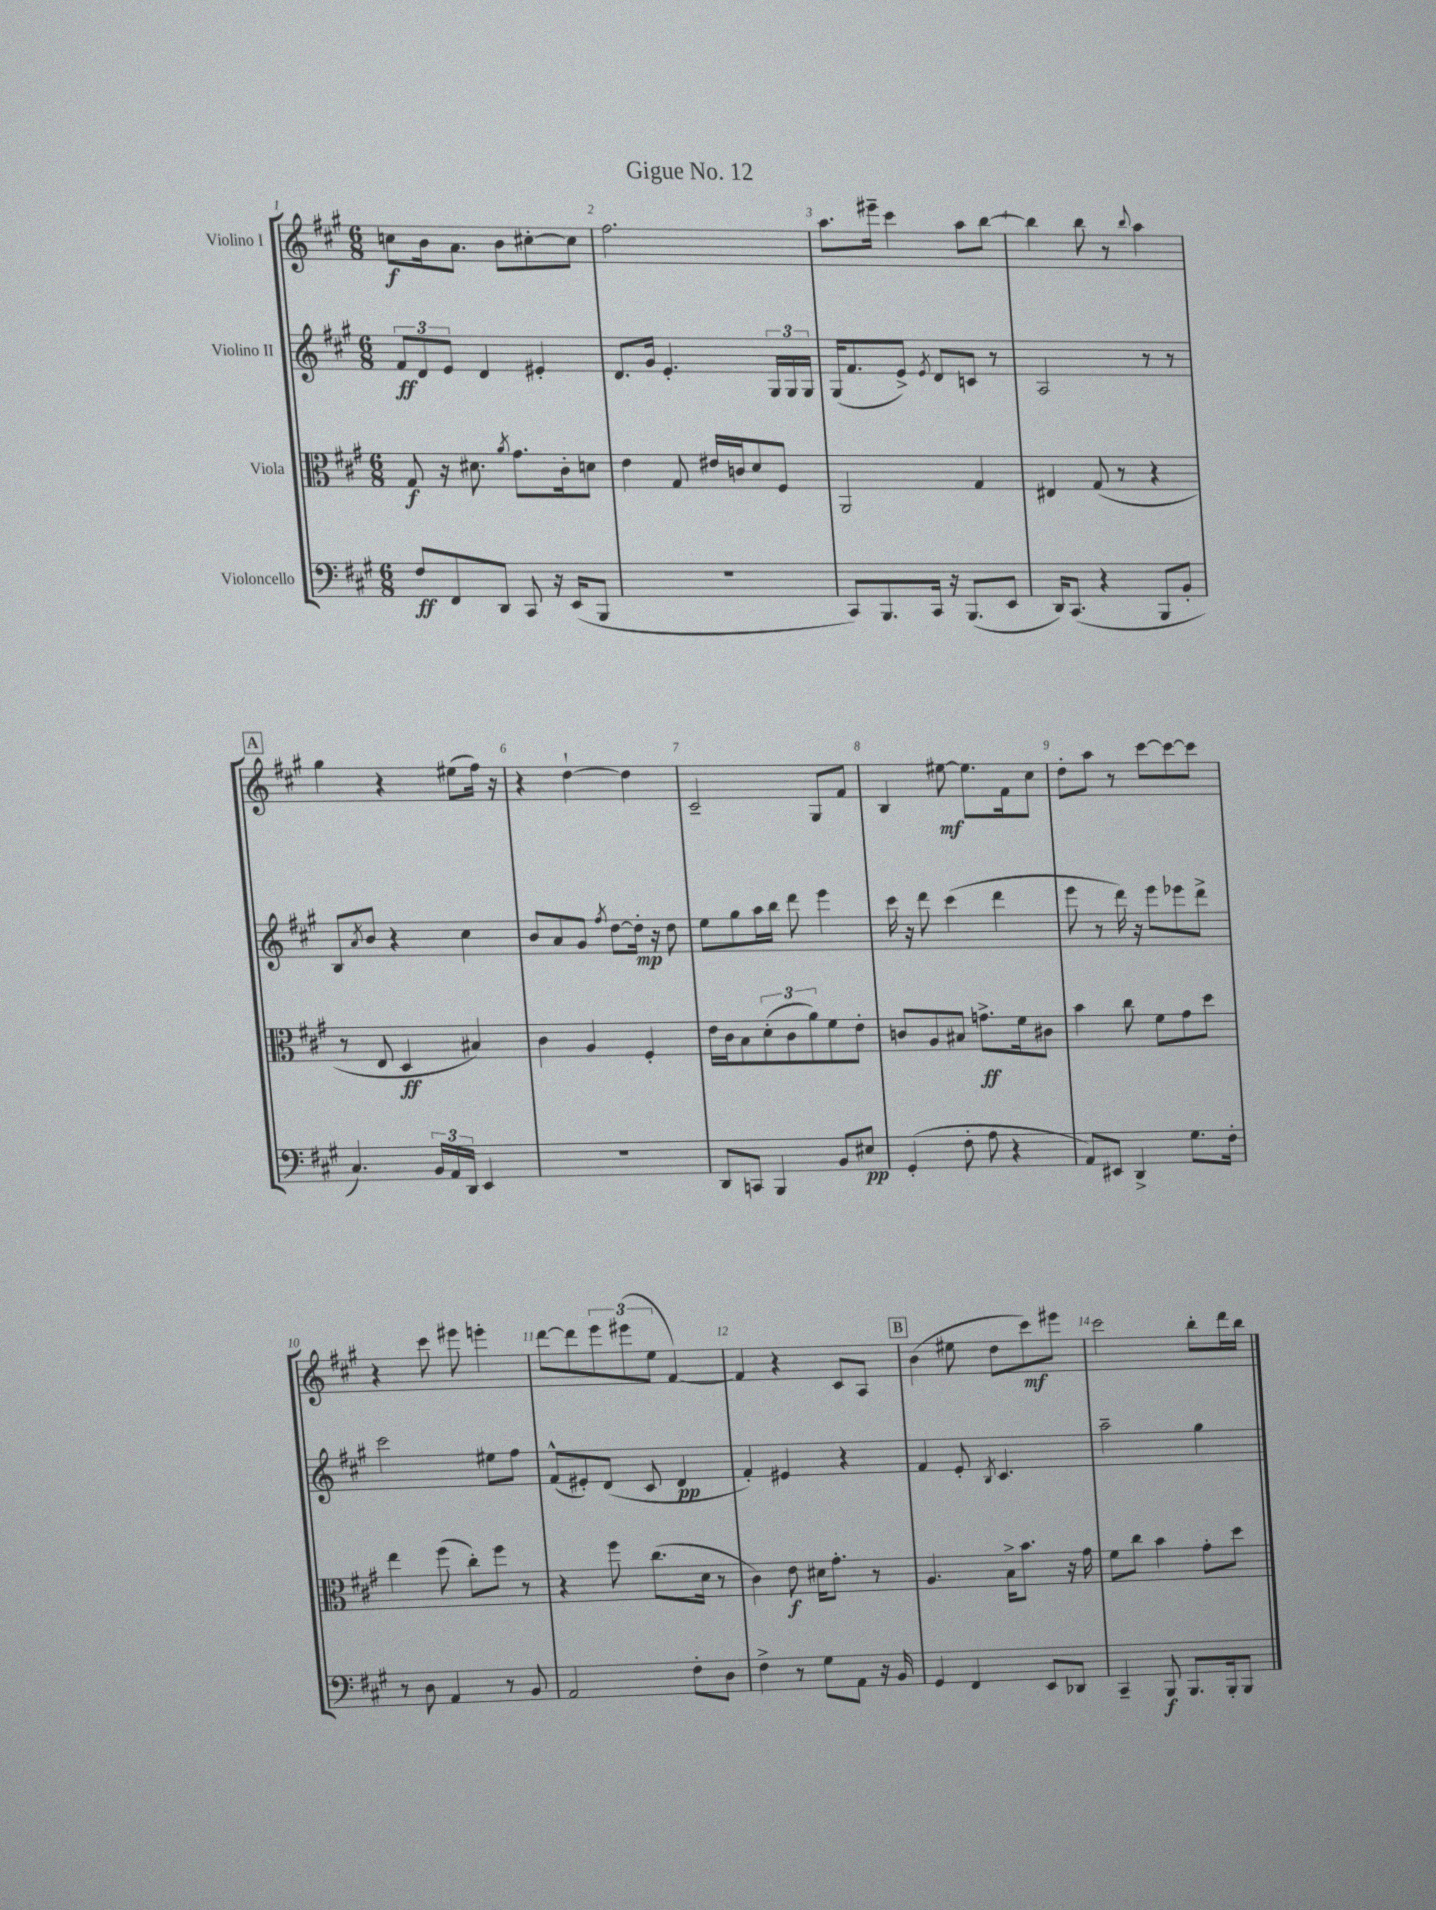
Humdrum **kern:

**kern	**kern	**kern	**kern
*staff4	*staff3	*staff2	*staff1
*clefF4	*clefC3	*clefG2	*clefG2
*k[f#c#g#]	*k[f#c#g#]	*k[f#c#g#]	*k[f#c#g#]
*M6/8	*M6/8	*M6/8	*M6/8
8F#/L	8G#/	12f#/L	8cc\L
.	.	12d/	.
8FF#/	16r	.	16b\k
.	.	12e/J	.
.	8.d#\	.	8.a\J
8DD/J	.	4d/	.
.	8qa/	.	.
8CC#/	8.g#\L	.	8b\L
16r	.	4e#'/	[8cc#'\
(16EE/LK	16c#'\k	.	.
8BBB/J	8d\J	.	8cc#\]J
=	=	=	=
2.r	4e\	8.d/L	2.ff#\
.	.	16g#/Jk	.
.	8G#/	4.e'/	.
.	16e#/LL	.	.
.	16c/J	.	.
.	8d/	.	.
.	8F#/J	24G#/LL	.
.	.	24G#/	.
.	.	24G#/JJ	.
=	=	=	=
8CC#/L)	2AA/	(16G#/LK	8.aa\L
.	.	8.f#/	.
8.BBB/	.	.	.
.	.	.	16eee#~\Jk
.	.	8e^/J)	4ccc#\
16CC#/Jk	.	.	.
.	.	8qe/	.
16r	.	8d/L	.
(8.BBB/L	.	.	.
.	4G#/	8c/J	8aa\L
8EE/J	.	8r	[8bb\J
=	=	=	=
16DD/LK)	4E#/	2A/	4bb\]
(8.CC#/J	.	.	.
4r	(8G#/	.	8bb\
.	8r	.	8r
.	.	.	8qqbb/
8BBB/L	4r	8r	4aa\
8BB'/J	.	8r	.
=	=	=	=
4.C#/)	8r	8B/L	4gg#\
.	.	8qa/	.
.	8E/	8b/J	.
.	4D/	4r	4r
24BB/LL	.	.	.
24AA/	.	.	.
24DD/JJ	.	.	.
4EE/	4B#/)	4cc#\	(8ee#\L
.	.	.	16ff#\Jk)
.	.	.	16r
=	=	=	=
2.r	4c#\	8b/L	4r
.	.	8a/	.
.	4A/	8g#/J	[4dd`\
.	.	8qff#/	.
.	.	[8dd\L	.
.	4F#'/	16dd'\]Jk	4dd\]
.	.	16r	.
.	.	8dd\	.
=	=	=	=
8DD/L	16e\LL	8ee\L	2c#~/
.	16c#\J	.	.
8CC/J	8B\	8gg#\	.
4BBB/	(12d'\	16aa\L	.
.	.	16bb\JJ	.
.	12c#\	.	.
.	.	8ddd\	.
.	12a\)	.	.
8BB/L	8f#\	4eee\	8G#/L
8E#/J	8e'\J	.	8f#/J
=	=	=	=
(4GG#'/	8c/L	16ccc#\	4B/
.	.	16r	.
.	8A/	8ddd\	.
8F#'\	8B#/J	(4ccc#\	[8ee#\
8A\	8.g^\L	.	8.ee#\]L
4r	.	4ddd\	.
.	16f#\k	.	16f#\k
.	8c#\J	.	8cc#\J
=	=	=	=
8AA/L)	4b\	8eee\	8dd'\L
8EE#/J	.	8r	8aa\J
4DD^/	8cc#\	16ddd\)	8r
.	.	16r	.
.	8f#\L	8eee\L	[8ccc#\L
8.G#\L	8g#\	8eee-\	8ccc#\_
.	8dd\J	8ddd^\J	8ccc#\]J
16F#'\Jk	.	.	.
=	=	=	=
8r	4ee\	2ccc#\	4r
8D\	.	.	.
4AA/	(8ff#\	.	8ccc#\
.	8cc#'\L)	.	8eee#\
8r	8ff#\J	8ee#\L	4eee'\
8BB/	8r	8ff#\J	.
=	=	=	=
2AA/	4r	(8f#^^/L	[8ddd\L
.	.	8e#'/)	8ddd\]
.	8ff#\	(8d/J	12eee\
.	.	.	(12eee#\
.	(8.cc#\L	8c#/	.
.	.	.	12ee\J
8F#'\L	.	4d/	[4f#/)
.	16d\Jk	.	.
8D\J	8r	.	.
=	=	=	=
4F#^\	4c#\)	4f#'/)	4f#/]
8r	8e\	4e#/	4r
8G#\L	16d#\LK	.	.
.	8.g#'\J	.	.
8AA\J	.	4r	8c#/L
16r	8r	.	8A/J
16BB/	.	.	.
=	=	=	=
4GG#/	4.A/	4f#/	(4b\
4FF#/	.	8e'/	8ee#\
.	.	8qB/	.
.	16B^\LK	4.c#/	8dd\L
.	8.b\J	.	.
8EE/L	.	.	8ccc#\)
8DD-/J	16r	.	8eee#\J
.	16g#\	.	.
=	=	=	=
4CC#~/	8f#\L	2aa~\	2ccc#\
.	8cc#\J	.	.
8BBB/	4b\	.	.
8.BBB/L	.	.	.
.	8g#'\L	4gg#\	8bb'\L
16BBB'/k	.	.	.
8BBB/J	8dd\J	.	16ddd\L
.	.	.	16bb\JJ
==	==	==	==
*-	*-	*-	*-
